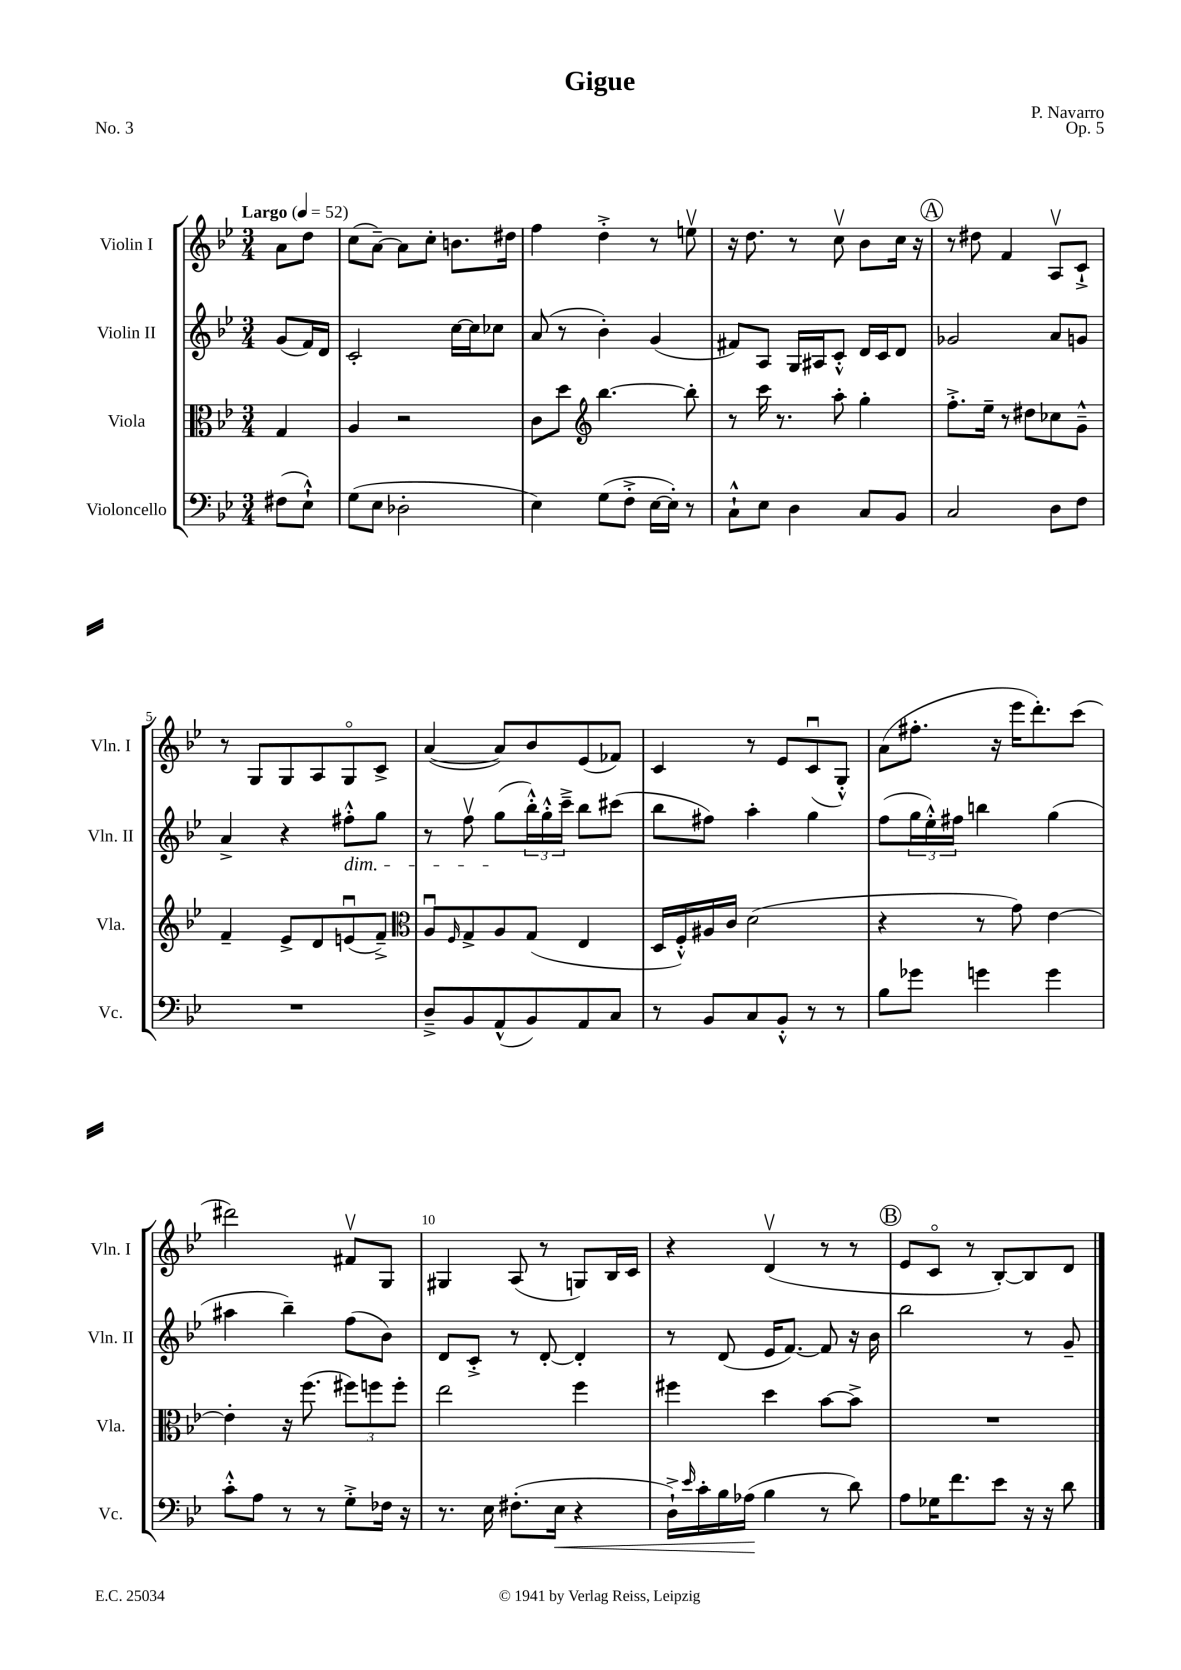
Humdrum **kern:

**kern	**dynam	**kern	**kern	**kern
*part4	*part4	*part3	*part2	*part1
*staff4	*staff4	*staff3	*staff2	*staff1
*I"Violoncello	*	*I"Viola	*I"Violin II	*I"Violin I
*I'Vc.	*	*I'Vla.	*I'Vln. II	*I'Vln. I
*clefF4	*	*clefC3	*clefG2	*clefG2
*k[b-e-]	*	*k[b-e-]	*k[b-e-]	*k[b-e-]
*M3/4	*	*M3/4	*M3/4	*M3/4
*MM52	*	*MM52	*MM52	*MM52
=	=	=	=	=
!	!	!	!	!LO:TX:a:B:t=Largo
(8F#X\L	.	4G/	(8g/L	8a\L
8E-`^^\J)	.	.	16f/L)	8dd\J
.	.	.	16d/JJ	.
=1	=1	=1	=1	=1
(8G\L	.	4A/	2c'/	(8cc\L
8E-\J	.	.	.	[8a~\J)
2D-X'\	.	2r	.	8a\L]
.	.	.	.	8cc'\J
.	.	.	[16cc\LL	8.bn\L
.	.	.	16cc\J]	.
.	.	.	8cc-X\J	.
.	.	.	.	16dd#X\Jk
=2	=2	=2	=2	=2
4E-\)	.	8c\L	(8a/	4ff\
.	.	8dd\J	8r	.
*	*	*clefG2	*	*
(8G\L	.	[4.bb-\	4b-'\)	4dd'^\
8F'^\J	.	.	.	.
[16E-\LL	.	.	(4g/	8r
16E-'\JJ])	.	.	.	.
8r	.	8bb-'\]	.	8eenv\
=3	=3	=3	=3	=3
8C`^^\L	.	8r	8f#X/L)	16r
.	.	.	.	8.dd\
8E-\J	.	16ccc\	8A/J	.
.	.	8.r	.	.
4D\	.	.	16G/LL	8r
.	.	.	16A#X/J	.
.	.	8aa'\	8c'^^/J	8ccv\
8C/L	.	4gg'\	16d/LL	8b-\L
.	.	.	16c/J	.
8BB-/J	.	.	8d/J	16cc\Jk
.	.	.	.	16r
!!LO:REH:place=s1:t=A
=4	=4	=4	=4	=4
2C/	.	8.ff'^\L	2g-X/	8r
.	.	.	.	8dd#X\
.	.	16ee-~\Jk	.	.
.	.	8r	.	4f/
.	.	8dd#X\L	.	.
8D\L	.	8cc-X\	8a/L	8Av/L
8F\J	.	8g~^^\J	8gn/J	8c`^/J
!!LO:LB:g=z
=5	=5	=5	=5	=5
2.r	.	4f~/	4a^/	8r
.	.	.	.	8G/L
.	.	8e-^/L	4r	8G/
.	.	8d/	.	8A/
!	!	!	!LO:TX:b:i:t=dim.	!
.	.	(8enu/	8ff#X'^^\L	8G/
.	.	8f~^/J)	8gg\J	8c^/J
=6	=6	=6	=6	=6
*	*	*clefC3	*	*
8D~^/L	.	8Au/L	8r	([4a/
.	.	16qqF/	.	.
8BB-/	.	8G^/	8ffv\	.
(8AA^^/	.	8A/	(8gg\L	8a/L])
8BB-/)	.	(8G/J	24bb-'^^\L)	8b-/
.	.	.	24gg'^^\	.
.	.	.	24ccc~^\JJ	.
8AA/	.	4E-/	8bb-\L	(8e-/
8C/J	.	.	(8ccc#X\J	8f-X/J)
=7	=7	=7	=7	=7
8r	.	16D/LL	8bb-\L	4c/
.	.	16F'^^/)	.	.
8BB-/L	.	16A#X/	8ff#X\J)	.
.	.	16c/JJ	.	.
8C/	.	(2d\	4aa'\	8r
8BB-'^^/J	.	.	.	8e-/L
8r	.	.	4gg\	(8cu/
8r	.	.	.	8G'^^/J)
=8	=8	=8	=8	=8
8B-\L	.	4r	(8ff\L	(8a\L
8g-X\J	.	.	24gg\L	8.ff#X'\J
.	.	.	24ee-'^^\)	.
.	.	.	24ff#X\JJ	.
4gn\	.	8r	4bbn\	.
.	.	.	.	16r
.	.	8g\)	.	16eee-\KL
.	.	.	.	8.ddd'\)
4g\	.	[4e-\	(4gg\	.
.	.	.	.	(8ccc\J
!!LO:LB:g=z
=9	=9	=9	=9	=9
8c'^^\L	.	4e-'\]	4aa#X\	2ddd#X\)
8A\J	.	.	.	.
8r	.	16r	4bb-~\)	.
.	.	(8.ff\	.	.
8r	.	.	.	.
8G'^\L	.	12ff#X\L)	(8ff\L	8f#Xv/L
.	.	12ffn\	.	.
16F-X\Jk	.	.	8b-\J)	8G/J
.	.	12ff'\J	.	.
16r	.	.	.	.
=10	=10	=10	=10	=10
8.r	.	2ee-\	8d/L	4G#X/
.	.	.	8c'^/J	.
16E-\	.	.	.	.
(8.F#X'\L	.	.	8r	(8A/
.	.	.	[8d'/	8r
!	!LO:HP:b	!	!	!
16E-\Jk	<	.	.	.
4r	.	4ff\	4d'/]	8Gn/L)
.	.	.	.	16B-/L
.	.	.	.	16c/JJ
=11	=11	=11	=11	=11
16D`^\LL)	.	4ff#X\	8r	4r
16qqe-/	.	.	.	.
16c'\	.	.	.	.
16B-\	.	.	(8d/	.
(16A-X\JJ	.	.	.	.
4B-\	[	4dd\	16e-/KL	(4dv/
.	.	.	[8.f/J)	.
8r	.	[8b-\L	8f/]	8r
8d\)	.	8b-^\J]	16r	8r
.	.	.	16b-\	.
!!LO:REH:place=s1:t=B
=12	=12	=12	=12	=12
8A\L	.	2.r	2bb-\	8e-/L
16G-X\K	.	.	.	8c/J
8.f\	.	.	.	.
.	.	.	.	8r
8e-\J	.	.	.	[8B-'/L)
16r	.	.	8r	8B-/]
16r	.	.	.	.
8d\	.	.	8g~/	8d/J
==	==	==	==	==
*-	*-	*-	*-	*-
